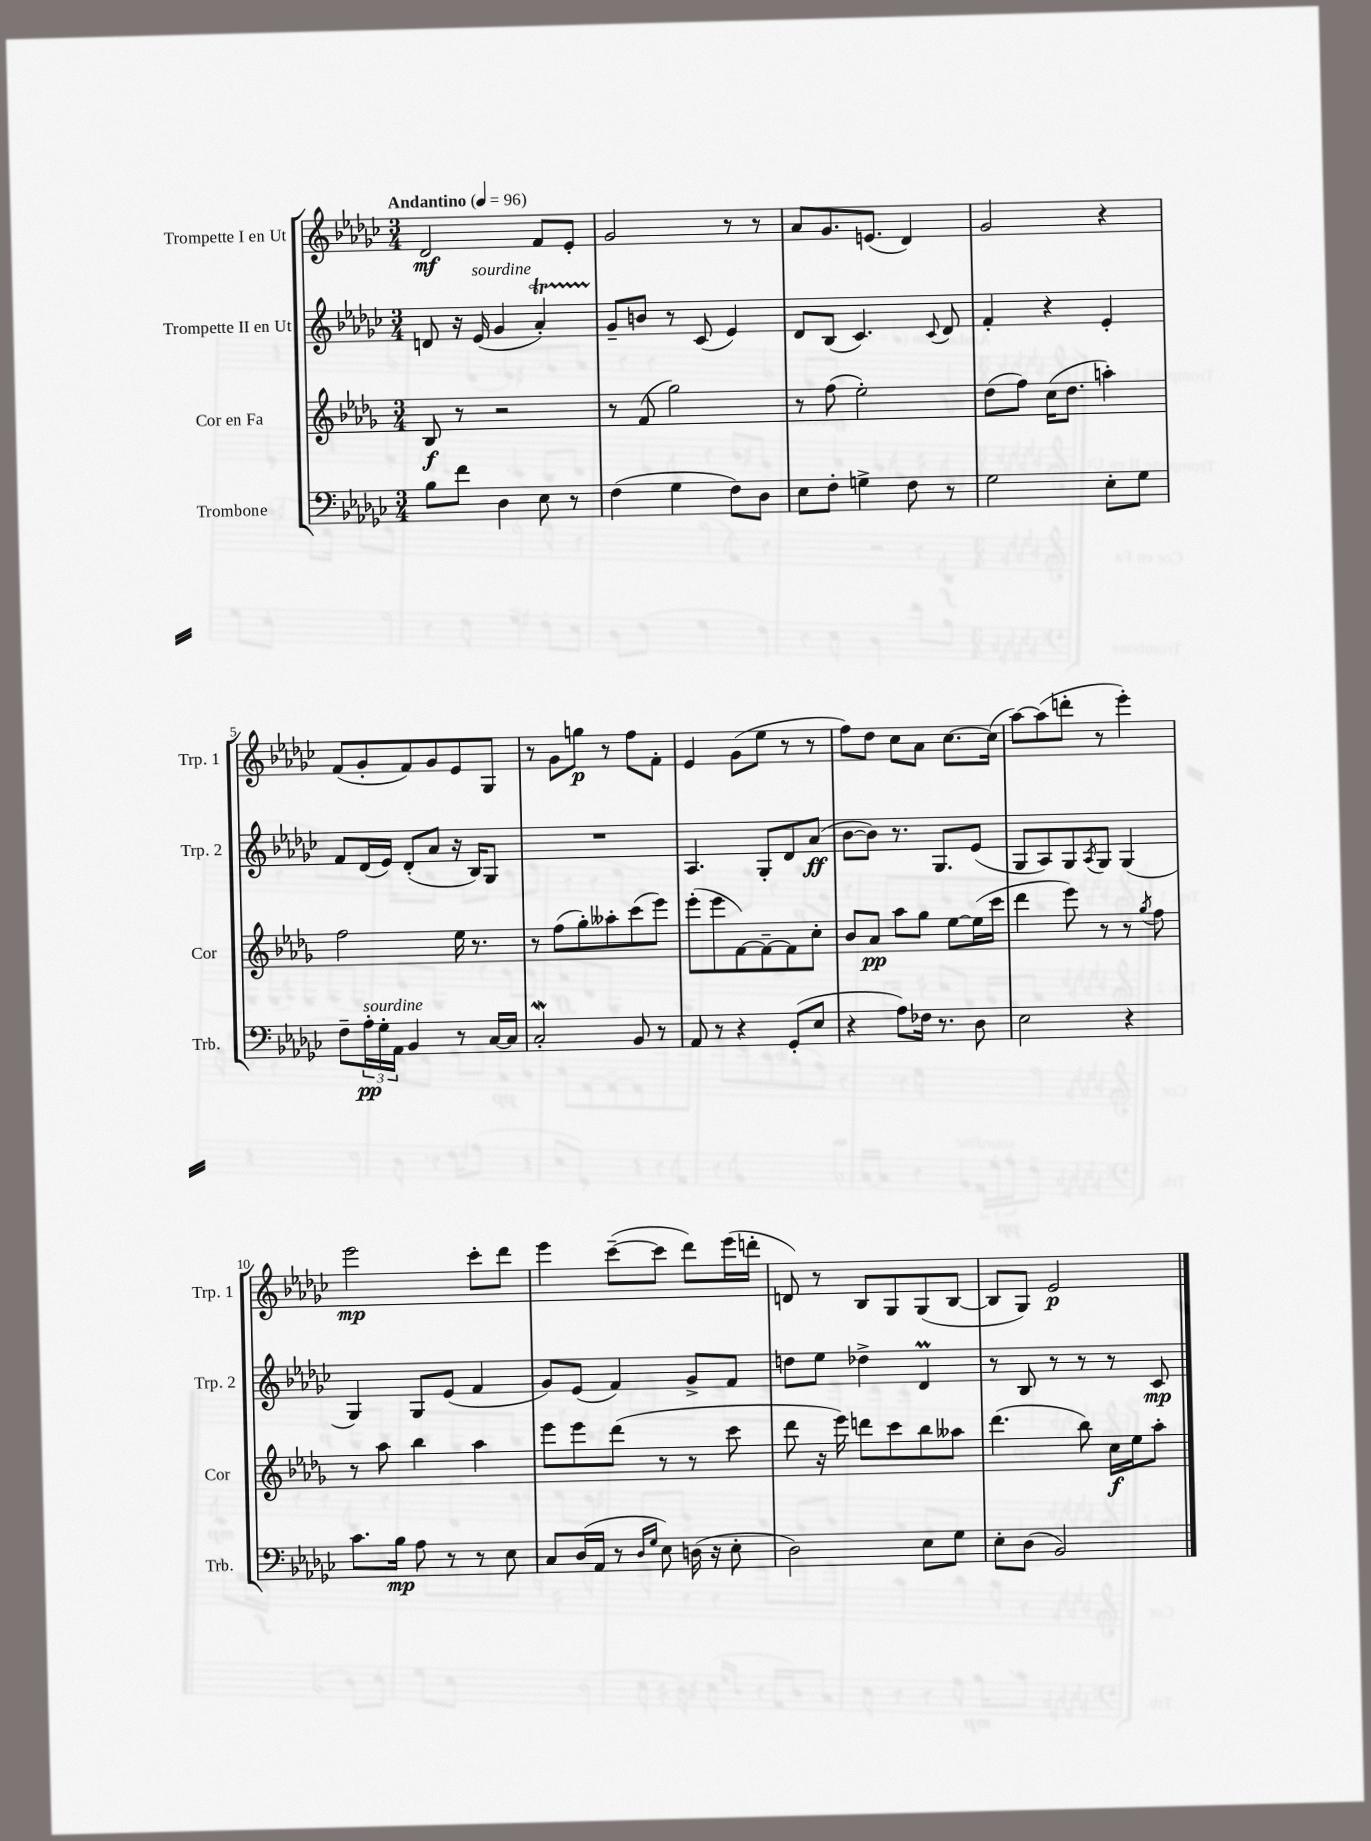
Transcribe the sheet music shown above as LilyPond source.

<<
\new StaffGroup <<
\new Staff = "s0" \with { instrumentName = "Trompette I en Ut" shortInstrumentName = "Trp. 1" } {
    \clef treble \key ges \major \numericTimeSignature \time 3/4 \tempo "Andantino" 4 = 96
    des'2\mf f'8 ees'8-. |
    ges'2 r8 r8 |
    aes'8 ges'8. e'8.( des'4) |
    ges'2 r4 |
    f'8( ges'8-. f'8) ges'8 ees'8 ges8 |
    r8 ges'8 g''8\p r8 f''8 f'8-. |
    ees'4 ges'8( ees''8 r8 r8 |
    f''8) des''8 ces''8 aes'8 ces''8.~ ces''16( |
    aes''8~) aes''8( d'''8-. r8 ees'''4-.) |
    ees'''2\mp ces'''8-. des'''8 |
    ees'''4 ces'''8~--( ces'''8 des'''8) ees'''16( d'''16-. |
    d'8) r8 bes8 ges8 ges8( bes8~ |
    bes8 ges8) ees'2\p \bar "|." |
}
\new Staff = "s1" \with { instrumentName = "Trompette II en Ut" shortInstrumentName = "Trp. 2" } {
    \clef treble \key ges \major \numericTimeSignature \time 3/4
    d'8 r16 ees'16^\markup { \italic "sourdine" }( ges'4 aes'4-.\startTrillSpan) |
    ges'8--\stopTrillSpan b'8 r8 ces'8( ees'4) |
    des'8 bes8( ces'4.) \appoggiatura { ces'8 } des'8 |
    f'4-. r4 ees'4-. |
    f'8 des'16( ees'16) des'8-.( aes'8 r16 bes16) ges8 |
    R2. |
    aes4. ges8-. des'8 aes'8\ff( |
    bes'8~ bes'8) r8. ges8. ees'8( |
    ges8 aes8) ges8 \acciaccatura { aes8 } ges8 ges4( |
    ges4) ges8 ees'8( f'4 |
    ges'8) ees'8( f'4) ges'8-> f'8 |
    d''8 ees''8 des''4-> des'4\prall |
    r8 bes8 r8 r8 r8 ces'8\mp \bar "|." |
}
\new Staff = "s2" \with { instrumentName = "Cor en Fa" shortInstrumentName = "Cor" } {
    \clef treble \key des \major \numericTimeSignature \time 3/4
    bes8\f r8 r2 |
    r8 f'8( ges''2) |
    r8 f''8( ees''2-.) |
    des''8( f''8) c''16( des''8. a''4-.) |
    f''2 ees''16 r8. |
    r8 f''8( ges''8-.) aeses''8-. c'''8( ees'''8) |
    ees'''8-.( ees'''8 f'8~) f'8~-- f'8 c''8-. |
    bes'8 aes'8\pp aes''8 ges''8 ees''8~ ees''16( c'''16 |
    des'''4 ees'''8) r8 r8 \acciaccatura { ges''8 } f''8 |
    r8 aes''8 bes''4 aes''4 |
    ees'''8 ees'''8 des'''8( r8 r8 c'''8 |
    des'''8 r16 ees'''16) d'''8 c'''8 bes''8 aeses''8 |
    des'''4.( bes''8) c''16\f ees''16 aes''8-. \bar "|." |
}
\new Staff = "s3" \with { instrumentName = "Trombone" shortInstrumentName = "Trb." } {
    \clef bass \key ges \major \numericTimeSignature \time 3/4
    bes8 f'8 des4 ees8 r8 |
    f4( ges4 f8) des8 |
    ees8 f8-. g4-> f8 r8 |
    ges2 ees8-. ges8 |
    f8-- \tuplet 3/2 { aes16-.\pp^\markup { \italic "sourdine" } ges16-. aes,16 } bes,4 r8 ces16~ ces16 |
    ces2-.\mordent bes,8 r8 |
    aes,8 r8 r4 ges,8-.( ees8 |
    r4 aes8) fes16 r8. des8 |
    ees2 r4 |
    ces'8. bes16\mp aes8 r8 r8 ees8 |
    ces8 des16( aes,16 r8 \grace { des16 ges16 } ees8) d16( r16 ees8-. |
    des2) ees8 ges8 |
    ees8-. des8( bes,2) \bar "|." |
}
>>
>>
